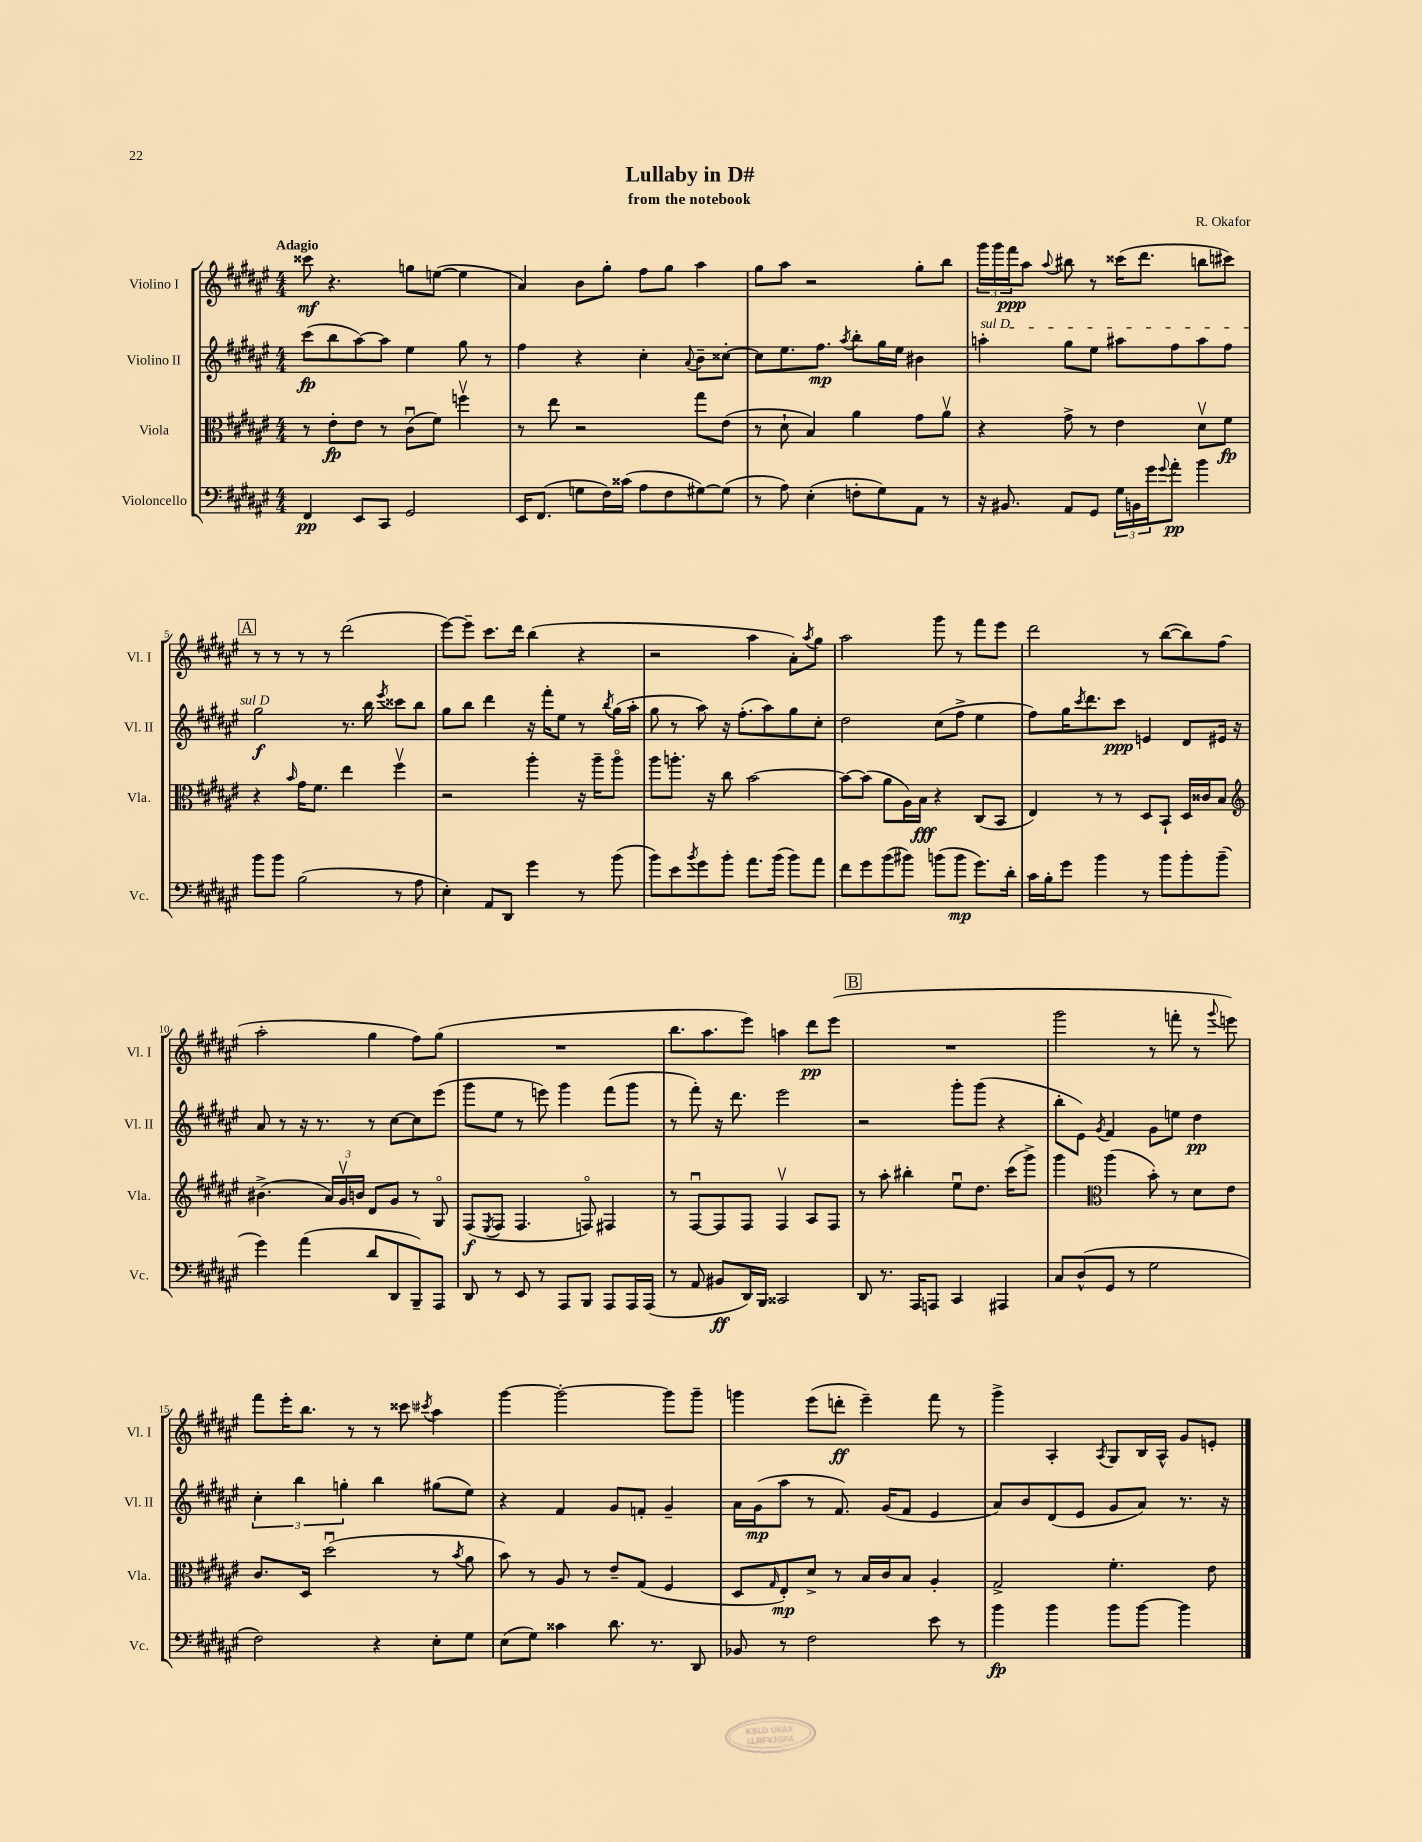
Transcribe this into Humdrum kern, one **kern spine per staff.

**kern	**dynam	**kern	**dynam	**kern	**dynam	**kern	**dynam
*part4	*part4	*part3	*part3	*part2	*part2	*part1	*part1
*staff4	*staff4	*staff3	*staff3	*staff2	*staff2	*staff1	*staff1
*I"Violoncello	*	*I"Viola	*	*I"Violino II	*	*I"Violino I	*
*I'Vc.	*	*I'Vla.	*	*I'Vl. II	*	*I'Vl. I	*
*clefF4	*	*clefC3	*	*clefG2	*	*clefG2	*
*k[f#c#g#d#a#e#]	*	*k[f#c#g#d#a#e#]	*	*k[f#c#g#d#a#e#]	*	*k[f#c#g#d#a#e#]	*
*M4/4	*	*M4/4	*	*M4/4	*	*M4/4	*
=1	=1	=1	=1	=1	=1	=1	=1
!	!	!	!	!	!	!LO:TX:a:B:t=Adagio	!
4FF#/	pp	8r	.	(8ccc#\L	fp	8ccc##X\	mf
.	.	8e#'\L	fp	8bb\	.	4.r	.
8EE#/L	.	8e#\J	.	[8aa#\)	.	.	.
8CC#/J	.	8r	.	8aa#\J]	.	.	.
2GG#/	.	(8c#u\L	.	4ee#\	.	8ggn\L	.
.	.	8f#\J)	.	.	.	([8een\J	.
.	.	4ffnv\	.	8gg#\	.	4ee\]	.
.	.	.	.	8r	.	.	.
=2	=2	=2	=2	=2	=2	=2	=2
16EE#/KL	.	8r	.	4ff#\	.	4a#/)	.
(8.FF#/J	.	.	.	.	.	.	.
.	.	8ee#\	.	.	.	.	.
8Gn\L	.	2r	.	4r	.	8b\L	.
16F#\L)	.	.	.	.	.	8gg#'\J	.
(16c##X\JJ	.	.	.	.	.	.	.
8A#\L	.	.	.	4cc#'\	.	8ff#\L	.
8F#\	.	.	.	.	.	8gg#\J	.
.	.	.	.	8qqa#/	.	.	.
[8G#X\)	.	8gg#\L	.	8b~\L	.	4aa#\	.
(8G#\J]	.	(8e#\J	.	[8cc##X'\J	.	.	.
=3	=3	=3	=3	=3	=3	=3	=3
8r	.	8r	.	8cc##\L]	.	8gg#\L	.
8A#\)	.	8d#`\	.	8.ee#\	.	8aa#\J	.
(4E#'\	.	4B/)	.	.	.	2r	.
.	.	.	.	8.ff#\J	mp	.	.
.	.	.	.	8qaa#/	.	.	.
8Fn'\L	.	4a#\	.	8bb'\L	.	.	.
8G#\)	.	.	.	16gg#\L	.	.	.
.	.	.	.	16ee#\JJ	.	.	.
8AA#\J	.	8g#\L	.	4b#X\	.	8gg#'\L	.
8r	.	8a#v\J	.	.	.	8bb\J	.
=4	=4	=4	=4	=4	=4	=4	=4
!	!	!	!	!LO:TX:a:i:t=sul D	!	!	!
16r	.	4r	.	4aan'\	.	24ggg#\LL	.
.	.	.	.	.	.	24ggg#\	.
8.BB#X/	.	.	.	.	.	.	.
.	.	.	.	.	.	24fff#\J	ppp
.	.	.	.	.	.	8aa#\J	.
.	.	.	.	.	.	8qqaa#/	.
8AA#/L	.	8g#^\	.	8gg#\L	.	8bb#X\	.
8GG#/J	.	8r	.	8ee#\J	.	8r	.
24G#\LL	.	4e#\	.	8aa#X\L	.	(16ccc##X\KL	.
24BBn\	.	.	.	.	.	.	.
.	.	.	.	.	.	8.ddd#\J	.
24g#\J	.	.	.	.	.	.	.
8qqg#/	.	.	.	.	.	.	.
8a#'\J	pp	.	.	8ff#\	.	.	.
4b\	.	8d#v\L	.	8aa#\	.	8bbn\L	.
.	.	8f#\J	fp	8ff#\J	.	8ccc#X\J)	.
!!LO:LB:g=z
!!LO:REH:place=s1:t=A
=5	=5	=5	=5	=5	=5	=5	=5
8b\L	.	4r	.	2gg#\	f	8r	.
8b\J	.	.	.	.	.	8r	.
.	.	16qqb/	.	.	.	.	.
(2B\	.	16g#\KL	.	.	.	8r	.
.	.	8.f#\J	.	.	.	.	.
.	.	.	.	.	.	8r	.
.	.	4ee#\	.	8.r	.	(2ddd#\	.
.	.	.	.	16bb\	.	.	.
.	.	.	.	8qeee#/	.	.	.
8r	.	4ff#v\	.	8ccc##X\L	.	.	.
8A#\	.	.	.	8bb\J	.	.	.
=6	=6	=6	=6	=6	=6	=6	=6
4E#'\)	.	2r	.	8gg#\L	.	[8eee#\L)	.
.	.	.	.	8bb\J	.	8eee#~\J]	.
8AA#/L	.	.	.	4ddd#\	.	8.ccc#\L	.
8DD#/J	.	.	.	.	.	.	.
.	.	.	.	.	.	16ddd#\Jk	.
4g#\	.	4aa#'\	.	16r	.	(4bb\	.
.	.	.	.	16fff#'\KL	.	.	.
.	.	.	.	8ee#\J	.	.	.
8r	.	16r	.	8r	.	4r	.
.	.	16aa#~\KL	.	.	.	.	.
.	.	.	.	8qbb/	.	.	.
(8b\	.	8aa#\J	.	(16gg#\LL	.	.	.
.	.	.	.	16aa#'\JJ	.	.	.
=7	=7	=7	=7	=7	=7	=7	=7
8b\L)	.	8aa#\L	.	8gg#\	.	2r	.
8e#\	.	8.aan'\J	.	8r	.	.	.
8qb/	.	.	.	.	.	.	.
8g#\	.	.	.	8aa#\)	.	.	.
.	.	16r	.	.	.	.	.
8b'\J	.	8cc#\	.	16r	.	.	.
.	.	.	.	(8.ff#'\L	.	.	.
8.a#\L	.	[2b\	.	.	.	4aa#\	.
.	.	.	.	8aa#\)	.	.	.
(16b\Jk	.	.	.	.	.	.	.
8b\L)	.	.	.	8gg#\	.	8a#'\L)	.
.	.	.	.	.	.	8qaa#/	.
8a#\J	.	.	.	8cc#'\J	.	8gg#\J	.
=8	=8	=8	=8	=8	=8	=8	=8
8f#\L	.	8b\L_	.	2dd#\	.	2aa#\	.
8g#\	.	(8b\J]	.	.	.	.	.
(8b\	.	8a#\L	.	.	.	.	.
8b#X\J)	.	16A#\L)	.	.	.	.	.
.	.	16B\JJ	fff	.	.	.	.
(8bn\L	.	4r	.	(8cc#\L	.	8ggg#\	.
8b\J	mp	.	.	8ff#^\J	.	8r	.
8.g#\L)	.	(8C#/L	.	4ee#\	.	8fff#\L	.
.	.	8BB/J	.	.	.	8eee#\J	.
16d#'\Jk	.	.	.	.	.	.	.
=9	=9	=9	=9	=9	=9	=9	=9
16c#\LL	.	4E#/)	.	8ff#\L)	.	2ddd#\	.
16B'\J	.	.	.	.	.	.	.
8g#\J	.	.	.	16gg#\K	.	.	.
.	.	.	.	8qccc#/	.	.	.
.	.	.	.	8.ddd#\	.	.	.
4b\	.	8r	.	.	.	.	.
.	.	8r	.	8ccc#\J	ppp	.	.
8r	.	8D#/L	.	4en/	.	8r	.
8b\L	.	8BB`/J	.	.	.	([8bb\L	.
8b'\	.	16D#/LL	.	8d#/L	.	8bb\])	.
.	.	16c##X/J	.	.	.	.	.
(8b~\J	.	8B/J	.	16e#X/Jk	.	(8ff#\J	.
.	.	.	.	16r	.	.	.
!!LO:LB:g=z
=10	=10	=10	=10	=10	=10	=10	=10
*	*	*clefG2	*	*	*	*	*
4g#\)	.	(4.b#X^\	.	8a#/	.	2aa#'\	.
.	.	.	.	8r	.	.	.
(4a#\	.	.	.	16r	.	.	.
.	.	.	.	8.r	.	.	.
.	.	24a#/LL)	.	.	.	.	.
.	.	24g#v/	.	.	.	.	.
.	.	24bn/JJ	.	.	.	.	.
8d#/L	.	8d#/L	.	8r	.	4gg#\	.
8DD#/	.	8g#/J	.	[8cc#\L	.	.	.
8BBB~/)	.	8r	.	8cc#\]	.	8ff#\L)	.
8AAA#/J	.	8G#/	.	(8eee#\J	.	(8gg#\J	.
=11	=11	=11	=11	=11	=11	=11	=11
8DD#/	.	(8F#/L	f	8ggg#\L	.	1r	.
.	.	8qE#/	.	.	.	.	.
8r	.	8F#/J	.	8ee#\J	.	.	.
8EE#/	.	4.F#/	.	8r	.	.	.
8r	.	.	.	8eeen\)	.	.	.
8AAA#/L	.	.	.	4ggg#\	.	.	.
8BBB/J	.	8Fn/)	.	.	.	.	.
8AAA#/L	.	4F#X/	.	(8fff#\L	.	.	.
16AAA#/L	.	.	.	8ggg#\J	.	.	.
(16AAA#/JJ	.	.	.	.	.	.	.
=12	=12	=12	=12	=12	=12	=12	=12
8r	.	8r	.	8r	.	8.bb\L	.
8AA#/	.	[8F#u/L	.	8fff#'\)	.	.	.
.	.	.	.	.	.	8.aa#\	.
8BB#X/L	ff	8F#/]	.	16r	.	.	.
.	.	.	.	8.ddd#\	.	.	.
16DD#/L)	.	8F#/J	.	.	.	8eee#\J)	.
16BBB/JJ	.	.	.	.	.	.	.
2CC##X/	.	4F#v/	.	2eee#\	.	4aan\	.
.	.	8A#/L	.	.	.	8ddd#\L	pp
.	.	8F#/J	.	.	.	(8eee#\J	.
!!LO:REH:place=s1:t=B
=13	=13	=13	=13	=13	=13	=13	=13
8DD#/	.	8r	.	2r	.	1r	.
8.r	.	8aa#'\	.	.	.	.	.
.	.	4bb#X'\	.	.	.	.	.
16AAA#/KL	.	.	.	.	.	.	.
8AAAn/J	.	.	.	.	.	.	.
4CC#/	.	8ee#u\L	.	8ggg#'\L	.	.	.
.	.	8.dd#\J	.	(8ggg#\J	.	.	.
4AAA#X/	.	.	.	4r	.	.	.
.	.	(16ccc#\KL	.	.	.	.	.
.	.	8ggg#^\J)	.	.	.	.	.
=14	=14	=14	=14	=14	=14	=14	=14
8C#/L	.	4ggg#\	.	8bb'\L	.	2ggg#\	.
(8D#^^/	.	.	.	8e#\J)	.	.	.
*	*	*clefC3	*	*	*	*	*
.	.	.	.	8qg#/	.	.	.
8GG#/J	.	(4aa#\	.	4f#/	.	.	.
8r	.	.	.	.	.	.	.
2G#\	.	8b'\)	.	8g#\L	.	8r	.
.	.	8r	.	8een\J	.	8fffn'\	.
.	.	8d#\L	.	4dd#\	pp	8r	.
.	.	.	.	.	.	8qqggg#/	.
.	.	8e#\J	.	.	.	8eeen\)	.
!!LO:LB:g=z
=15	=15	=15	=15	=15	=15	=15	=15
2F#\)	.	8.c#/L	.	6cc#'\	.	8fff#\L	.
.	.	.	.	.	.	16eee#'\K	.
.	.	.	.	6bb\	.	.	.
.	.	16D#/Jk	.	.	.	8.bb\J	.
.	.	(2dd#u\	.	.	.	.	.
.	.	.	.	6ggn'\	.	.	.
.	.	.	.	.	.	8r	.
4r	.	.	.	4bb\	.	8r	.
.	.	.	.	.	.	8ccc##X\	.
.	.	.	.	.	.	8qccc#X/	.
8E#'\L	.	8r	.	(8gg#X\L	.	4aa#\	.
.	.	8qb/	.	.	.	.	.
8G#\J	.	8a#\	.	8ee#\J)	.	.	.
=16	=16	=16	=16	=16	=16	=16	=16
(8E#\L	.	8b\)	.	4r	.	[4ggg#\	.
8G#\J)	.	8r	.	.	.	.	.
4c##X\	.	8A#/	.	4f#/	.	2ggg#'\_	.
.	.	8r	.	.	.	.	.
8.d#\	.	8e#~/L	.	8g#/L	.	.	.
.	.	(8G#/J	.	8fn'/J	.	.	.
8.r	.	.	.	.	.	.	.
.	.	4F#/	.	4g#~/	.	8ggg#\L]	.
8DD#/	.	.	.	.	.	8ggg#~\J	.
=17	=17	=17	=17	=17	=17	=17	=17
8BB-X/	.	8D#/L	.	16a#\LL	.	4gggn\	.
.	.	.	.	(16g#\J	mp	.	.
.	.	16qqG#/	.	.	.	.	.
8r	.	8E#'/)	mp	8aa#\J	.	.	.
2F#\	.	8d#^/J	.	8r	.	(8eee#\L	.
.	.	8r	.	8.f#/)	.	8dddn'\J	ff
.	.	16B/LL	.	.	.	4eee#~\)	.
.	.	16c#/J	.	(16g#/KL	.	.	.
.	.	8B/J	.	8f#/J	.	.	.
8e#\	.	4A#'/	.	4e#/	.	8fff#\	.
8r	.	.	.	.	.	8r	.
=18	=18	=18	=18	=18	=18	=18	=18
4b\	fp	2G#^/	.	8a#/L)	.	4ggg#^\	.
.	.	.	.	8b/	.	.	.
4b\	.	.	.	(8d#/	.	4A#'/	.
.	.	.	.	8e#/J	.	.	.
.	.	.	.	.	.	8qA#/	.
8b\L	.	4.f#'\	.	8g#/L	.	8G#/L	.
[8b\J	.	.	.	8a#/J)	.	16B/L	.
.	.	.	.	.	.	16A#^^/JJ	.
4b\]	.	.	.	8.r	.	8g#/L	.
.	.	8e#\	.	.	.	8en'/J	.
.	.	.	.	16r	.	.	.
==	==	==	==	==	==	==	==
*-	*-	*-	*-	*-	*-	*-	*-
